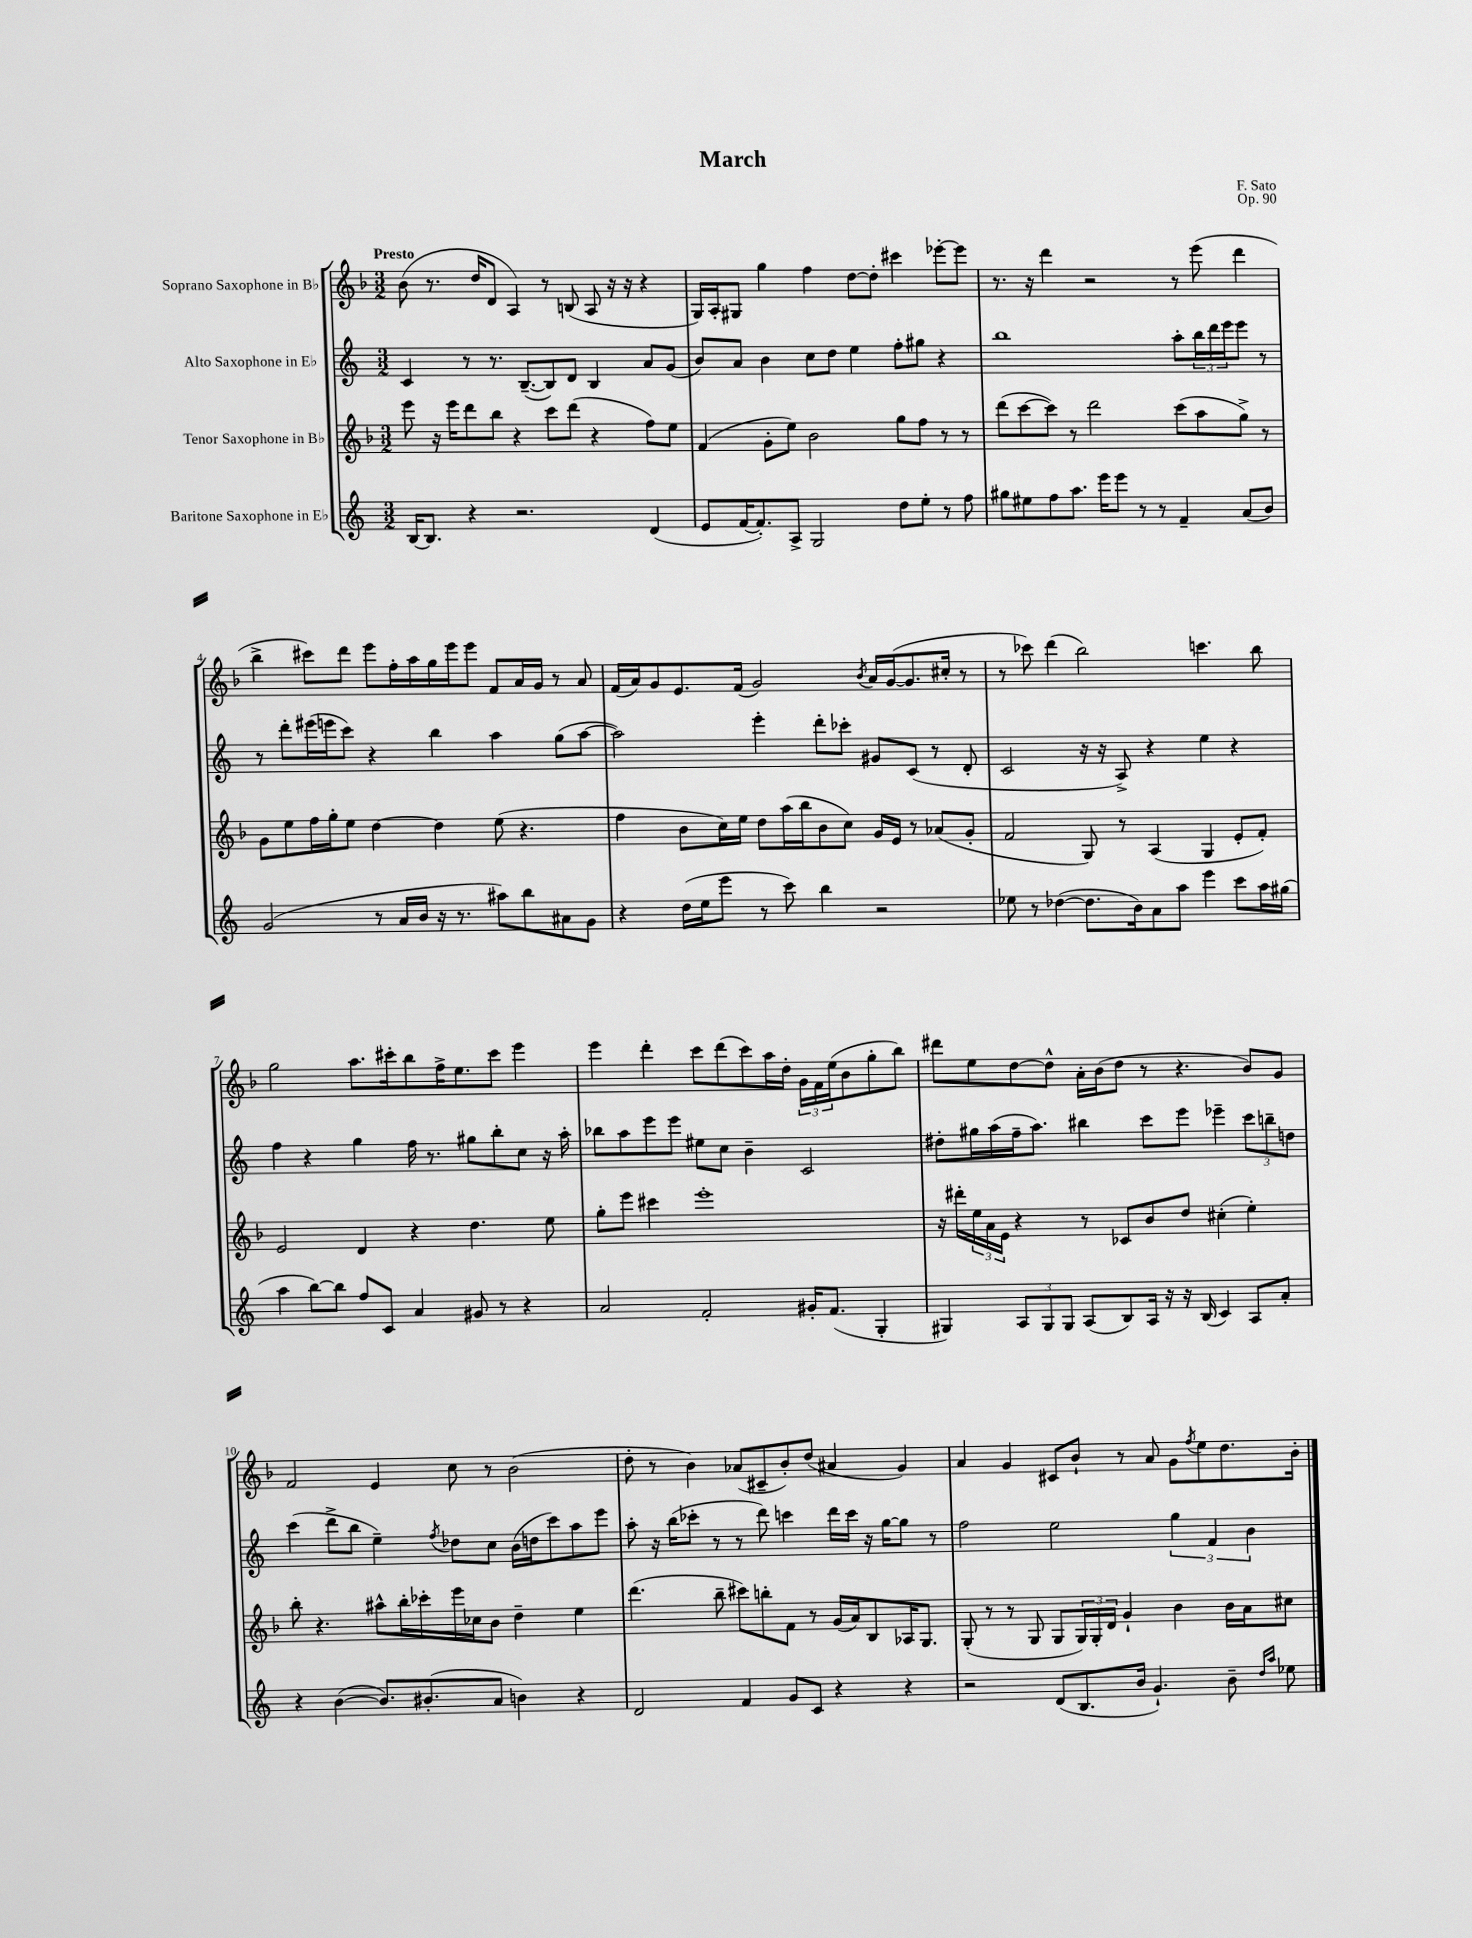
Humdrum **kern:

**kern	**kern	**kern	**kern
*staff4	*staff3	*staff2	*staff1
*clefG2	*clefG2	*clefG2	*clefG2
*k[]	*k[b-]	*k[]	*k[b-]
*M3/2	*M3/2	*M3/2	*M3/2
[16B/LK	8eee\	4c/	(8b-\
8.B/]J	.	.	.
.	16r	.	8.r
.	16eee\LK	.	.
4r	8ddd\	8r	.
.	.	.	16dd/LK
.	8bb-\J	8.r	8d/J
2.r	4r	.	4A/)
.	.	([8.B~/L	.
.	8ccc\L	8B/])	8r
.	(8ddd\J	8d/J	(8B/
.	4r	4B/	8A/
.	.	.	16r
.	.	.	16r
(4d/	8ff\L)	8a/L	4r
.	8ee\J	(8g/J	.
=	=	=	=
8e/L	(4f/	8b/L)	16G/LL)
.	.	.	16A'/J
[16f/K	.	8a/J	8G#/J
8.f'/])	.	.	.
.	8g'\L	4b\	4gg\
8A^/J	8ee\J)	.	.
2G/	2b-\	8cc\L	4ff\
.	.	8dd\J	.
.	.	4ee\	[8dd\L
.	.	.	8dd'\]J
8dd\L	8gg\L	8ff'\L	4ccc#\
8ee'\J	8ff\J	8gg#\J	.
8r	8r	4r	[8eee-'\L
8ff\	8r	.	8eee-\]J
=	=	=	=
8gg#\L	(8ddd\L	1bb	8.r
8ee#\	[8ccc\	.	.
.	.	.	16r
8ff\	8ccc\]J)	.	4ddd\
8.aa\J	8r	.	.
.	2ddd\	.	2r
16eee\LK	.	.	.
8eee\J	.	.	.
8r	.	.	.
8r	.	.	.
4f~/	(8ccc\L	8aa'\L	8r
.	8aa\	24bb\L	(8eee\
.	.	24ddd\	.
.	.	24eee\J	.
(8a/L	8gg^\J)	8eee\J	4ddd\
8b/J)	8r	8r	.
=	=	=	=
(2g/	8g\L	8r	4bb-^\
.	8ee\	8ddd'\L	.
.	16ff\L	(16eee#\L	8ccc#\L)
.	16gg'\J	16eee\J	.
.	8ee\J	8ccc\J)	8ddd\J
8r	[4dd\	4r	8eee\L
16a/LL	.	.	16ff'\L
16b/JJ	.	.	16aa\
16r	4dd\]	4bb\	16gg\
8.r	.	.	16eee\J
.	.	.	8eee\J
8aa#\L)	(8ee\	4aa\	8f/L
8bb\	4.r	.	16a/L
.	.	.	16g/JJ
8a#\	.	(8gg\L	8r
8g\J	.	[8aa\J	8a/
=	=	=	=
4r	4ff\	2aa\])	(16f/LL
.	.	.	16a/J)
.	.	.	8g/
(16dd\LL	8b-\L	.	8.e/
16ee\J	.	.	.
8eee\J	16cc\L)	.	.
.	16ee\JJ	.	(16f/Jk
8r	8dd\L	4eee'\	2g/)
8ccc\)	(16aa\L	.	.
.	16bb-\J	.	.
4bb\	8b-\	8ddd'\L	.
.	8cc\J)	8ccc-'\J	.
.	.	.	8qb-/
2r	16g/LL	8g#/L	16a/LL
.	16e/JJ	.	([16g/J
.	8r	(8c/J	8.g/]
.	(8a-/L	8r	.
.	.	.	16cc#'/Jk
.	8g'/J	8d'/	8r
=	=	=	=
8ee-\	2f/	2c/	8r
8r	.	.	8ccc-\)
([4dd-\	.	.	(4ddd\
8.dd-\]L	8G/)	16r	2bb-\)
.	.	16r	.
.	8r	8A^/)	.
16b\k)	.	.	.
8a\	(4A/	4r	.
8aa\J	.	.	.
4eee\	4G/	4ee\	4.ccc\
8ccc\L	8e'/L	4r	.
16aa\L	8f'/J)	.	8bb-\
(16gg#\JJ	.	.	.
=	=	=	=
4aa\	2e/	4ff\	2gg\
[8bb\L)	.	4r	.
8bb\]J	.	.	.
8ff/L	4d/	4gg\	8.aa\L
8c/J	.	.	.
.	.	.	16ccc#'\k
4a/	4r	16ff\	8bb-\
.	.	8.r	.
.	.	.	16ff^\K
.	.	.	8.ee\
8g#/	4.dd\	8gg#\L	.
8r	.	8bb'\	8ccc#\J
4r	.	8cc\J	4eee\
.	8ee\	16r	.
.	.	16aa'\	.
=	=	=	=
2a/	8gg'\L	8bb-\L	4eee\
.	8eee\J	8aa\	.
.	4ccc#\	8eee\	4ddd'\
.	.	8eee\J	.
2f'/	1eee'	8ee#\L	8ccc\L
.	.	8cc\J	(8ddd\
.	.	4b~\	8ccc\)
.	.	.	16aa\L
.	.	.	16dd'\JJ
16g#'/LK	.	2c/	24g\LL
.	.	.	24f\
(8.f/J	.	.	.
.	.	.	(24ee\J
.	.	.	8b-\
4G'/	.	.	8gg'\
.	.	.	8bb-\J)
=	=	=	=
4G#/)	16r	8dd#'\L	8ddd#\L
.	16ddd#'\LL	.	.
.	24ee\	16gg#\L	8ee\
.	24a\	.	.
.	.	(16aa\	.
.	24e\JJ	.	.
12A/L	4r	16ff~\J	[8dd\
.	.	8.aa\J)	.
12G#/	.	.	.
.	.	.	8dd^^\]J
12G#/J	.	.	.
(8A/L	8r	4bb#\	16a'\LL
.	.	.	(16b-\J
8B/)	8c-/L	.	8dd\J
16A/Jk	8b-/	8ccc\L	8r
16r	.	.	.
16r	8dd/J	8eee\J	4.r
(16B/	.	.	.
4c/)	(4cc#'\	4eee-~\	.
8A/L	4ee'\)	12ccc\L	8b-/L)
.	.	12bb~\	.
8a'/J	.	.	8g/J
.	.	12dd\J	.
=	=	=	=
4r	8bb-'\	(4ccc\	2f/
.	4.r	.	.
([4b\	.	8ddd^\L	.
.	.	8bb\J	.
8.b/]L)	8aa#^^\L	4ee~\)	4e/
.	16bb-'\L	.	.
(8.b#'/	16ccc-'\	.	.
.	.	8qff/	.
.	16eee\	8dd-\L	8cc\
.	16cc-\J	.	.
8a/J	8b-\J	8cc\J	8r
4b\)	4dd~\	(16b\LL	(2b-\
.	.	16dd\J	.
.	.	8ccc\)	.
4r	4ee\	8aa\	.
.	.	8eee\J	.
=	=	=	=
2d/	(4.ddd\	8aa'\	8dd'\
.	.	16r	8r
.	.	(16bb\LK	.
.	.	8ccc-'\J	4b-\)
.	8bb-~\	8r	.
4f/	8ccc#\L)	8r	(8a-/L
.	8bb'\	8ddd\)	8c#~/
8g/L	8f\J	4ccc\	8b-'/)
8c/J	8r	.	(8dd/J
4r	(16g/LL	16ddd\LL	4a#/
.	16a/J)	16ccc\JJ	.
.	8B-/	16r	.
.	.	[16gg\LK	.
4r	16A-/K	8gg\]J	4g/)
.	8.G/J	.	.
.	.	8r	.
=	=	=	=
2r	(8G'/	2ff\	4a/
.	8r	.	.
.	8r	.	4g/
.	8G/	.	.
(8d/L	8G/L	2ee\	8c#/L
8.B/	24G/L)	.	8b-`/J
.	24G'/	.	.
.	24d/JJ	.	.
.	4g`/	.	8r
16b/Jk	.	.	.
4.g`/)	.	.	8a/
.	4b-\	6gg\	8g\L
.	.	.	8qff/
.	.	.	8ee\
.	.	6f/	.
8b~\	16b-\LL	.	8.dd\
.	16a\J	.	.
.	.	6b\	.
16qqdd/LL	.	.	.
16qqaa/JJ	.	.	.
8ee-\	8cc#\J	.	.
.	.	.	16b-'\Jk
==	==	==	==
*-	*-	*-	*-
